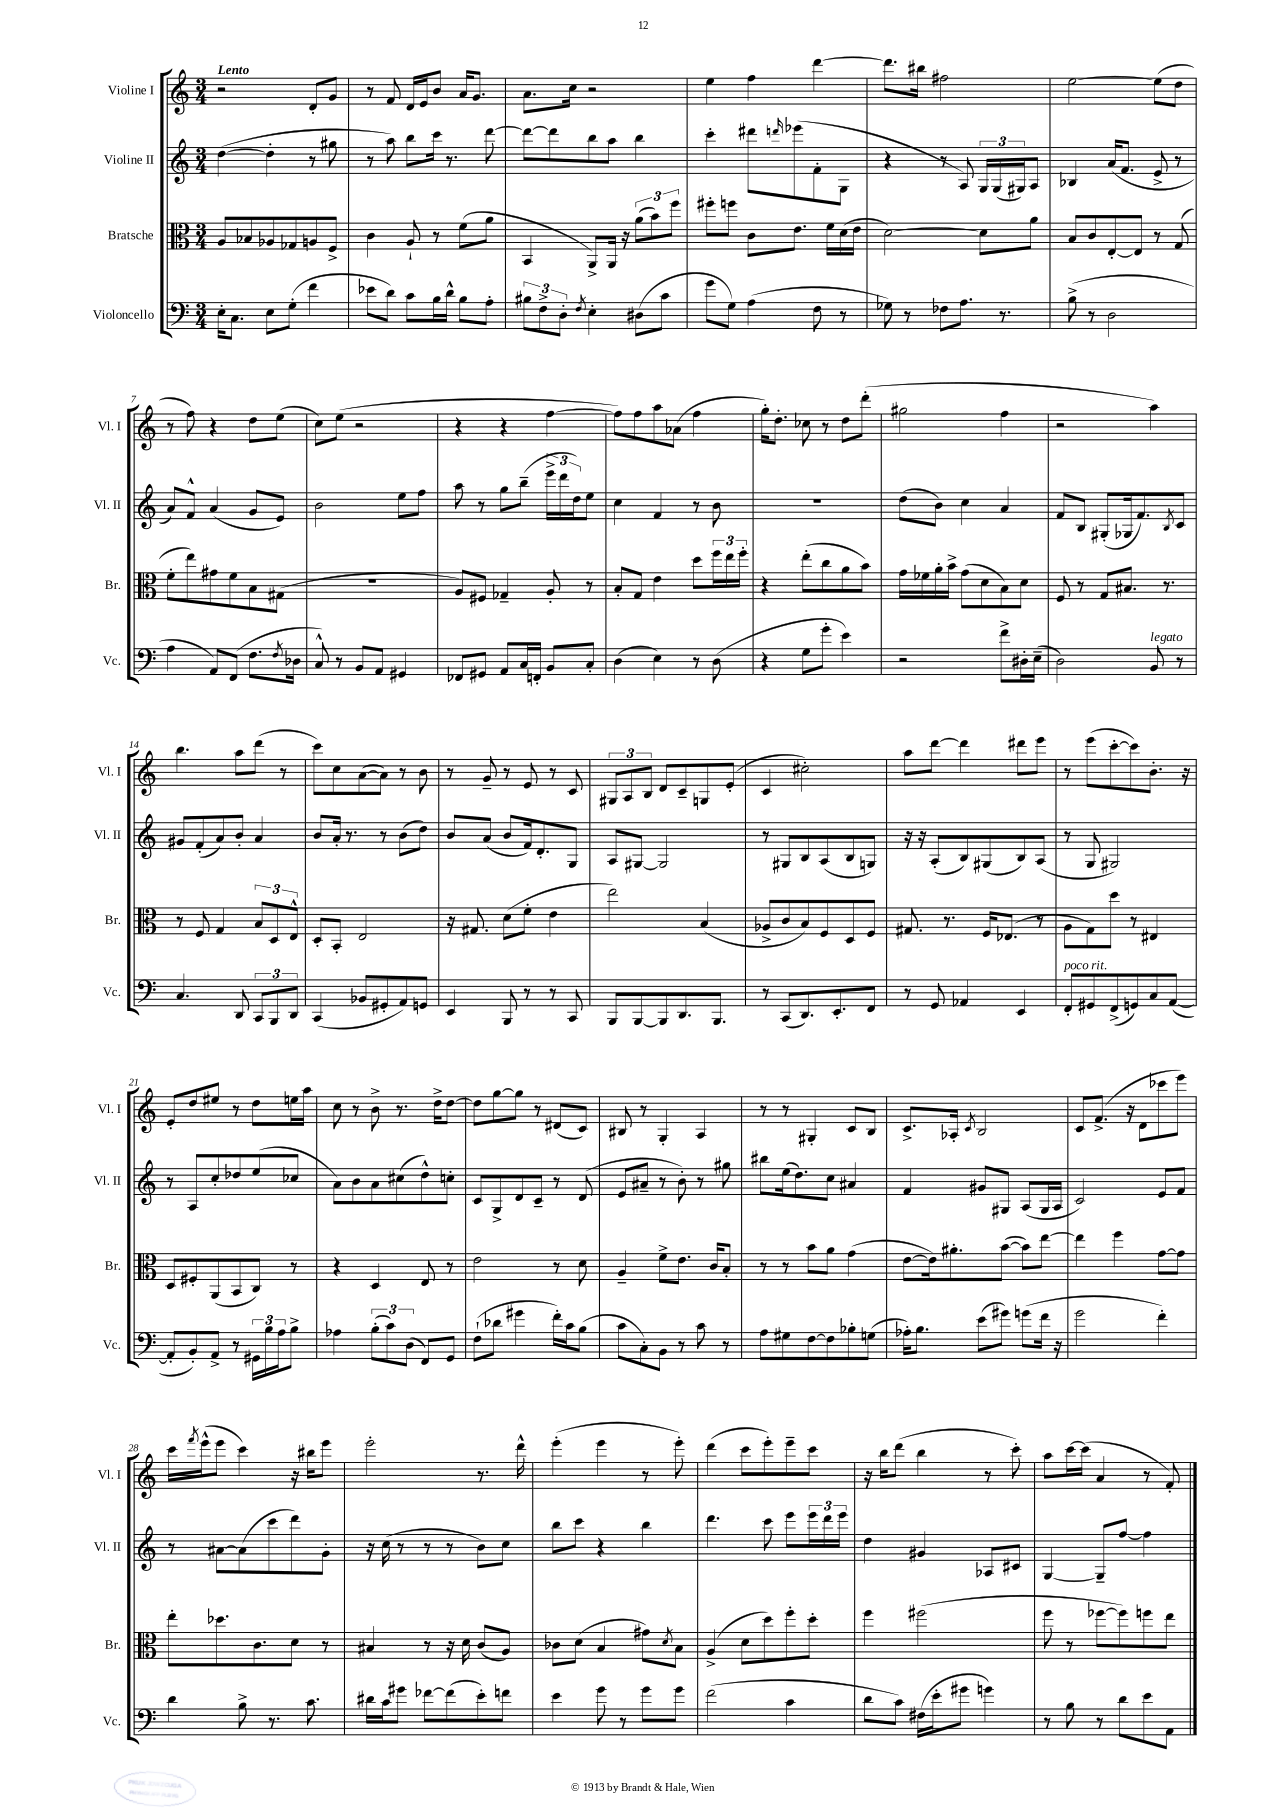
<<
\new StaffGroup <<
\new Staff = "s0" \with { instrumentName = "Violine I" shortInstrumentName = "Vl. I" } {
    \clef treble \key c \major \numericTimeSignature \time 3/4 \tempo "Lento"
    r2 d'8-. g'8 |
    r8 f'8 d'16 e'16 b'8 a'16 g'8. |
    a'8. c''16 r2 |
    e''4 f''4 d'''4~ |
    d'''8. bis''16 fis''2 |
    e''2~ e''8( d''8 |
    r8 f''8) r4 d''8 e''8( |
    c''8) e''8( r2 |
    r4 r4 f''4~ |
    f''8) f''8 a''8 aes'8( f''4 |
    g''16-.) d''8.-. ces''8 r8 d''8 d'''8-.( |
    gis''2 f''4 |
    r2 a''4) |
    b''4. a''8 d'''8( r8 |
    c'''8) c''8 a'8~( a'8) r8 b'8 |
    r8 g'8-- r8 e'8 r8 c'8 |
    \tuplet 3/2 { gis8 a8 b8 } d'8 c'8-- g8 e'8-.( |
    c'4 cis''2-.) |
    a''8 d'''8~ d'''4 dis'''8 e'''8 |
    r8 e'''8( c'''8~-. c'''8) b'8.-. r16 |
    e'8-. d''8 eis''8 r8 d''8 e''16 a''16 |
    c''8 r8 b'8-> r8. d''16-> d''8~ |
    d''8 g''8~ g''8 r8 dis'8( c'8) |
    bis8 r8 g4-. a4 |
    r8 r8 gis4-. c'8 b8 |
    c'8.-> aes16-. \acciaccatura { c'8 } b2 |
    c'8 f'8.->( r16 d'8 ces'''8 e'''8) |
    c'''16 \acciaccatura { f'''8 } e'''16-^( e'''8 c'''4) r16 bis''16 e'''8 |
    e'''2-. r8. d'''16-^ |
    e'''4-.( e'''4 r8 e'''8-.) |
    d'''4( c'''8 e'''8-.) e'''8-- c'''8 |
    r16 b''16 d'''8( b''4 r8 c'''8-.) |
    a''8 c'''16~ c'''16( a'4 r8 f'8-.) \bar "|." |
}
\new Staff = "s1" \with { instrumentName = "Violine II" shortInstrumentName = "Vl. II" } {
    \clef treble \key c \major \numericTimeSignature \time 3/4
    d''4~( d''4-. r8 gis''8 |
    r8 a''8) b''8 c'''16 r8. d'''8~ |
    d'''8~ d'''8 b''8 a''8 b''4 |
    c'''4-. dis'''8 \grace { d'''16 } ees'''8( f'8-. g8 |
    r4 r8 a8) \tuplet 3/2 { g16 g16( gis16) } a8 |
    bes4 a'16( f'8. e'8-> r8 |
    a'8) f'8-^ a'4( g'8 e'8) |
    b'2 e''8 f''8 |
    a''8 r8 g''8 b''8--( \tuplet 3/2 { e'''16-> d'''16 d''16) } e''8 |
    c''4 f'4 r8 b'8 |
    R2. |
    d''8( b'8) c''4 a'4 |
    f'8 b8 gis8-.( ges16 f'8.) \acciaccatura { b8 } c'8 |
    gis'8 f'8-.( a'8) b'8-. a'4 |
    b'8 a'16-. r8. r8 b'8( d''8) |
    b'8 a'8( b'8 f'16) d'8.-. g8 |
    a8 gis8~ gis2 |
    r8 gis8 b8 a8( b8 g8) |
    r16 r16 a8-.( b8) gis8( b8) a8( |
    r8 g8 gis2) |
    r8 a8 c''8-. des''8 e''8( ces''8 |
    a'8) b'8 a'8 cis''8( d''8-^) c''8-. |
    c'8 g8-> d'8 c'8-- r8 d'8( |
    e'8 ais'8-- r8 b'8-.) r8 gis''8 |
    bis''8 e''16( d''8.) c''8 ais'4 |
    f'4 gis'8 gis8 a8( gis16 a16 |
    c'2) e'8 f'8 |
    r8 ais'8~ ais'8( c'''8 d'''8) g'8-. |
    r16 c''16( r8 r8 r8 b'8) c''8 |
    b''8 c'''8 r4 b''4 |
    d'''4. c'''8 e'''8 \tuplet 3/2 { e'''16 d'''16 e'''16 } |
    d''4 gis'4 aes8 cis'8 |
    g4~ g8-- f''8~ f''4 \bar "|." |
}
\new Staff = "s2" \with { instrumentName = "Bratsche" shortInstrumentName = "Br." } {
    \clef alto \key c \major \numericTimeSignature \time 3/4
    a8 bes8 aes8 ges8 a8 f8-> |
    c'4 a8-! r8 f'8( a'8 |
    b,4 a,8->) a,16 r16 \tuplet 3/2 { a'8( b'8) f''8 } |
    fis''8-. f''8 c'8 e'8. f'16 d'16( e'16 |
    d'2~) d'8 a'8 |
    b8 c'8 e8~-. e8 r8 g8( |
    f'8-. e''8) gis'8 f'8 b8 gis8( |
    R2. |
    a8) fis8 ges4-- a8-. r8 |
    b8-. g8 e'4 d''8 \tuplet 3/2 { f''16 e''16 f''16-. } |
    r4 e''8-.( c''8 a'8 b'8) |
    g'16 fes'16 a'16-. b'16-> g'8( d'8 b8) d'8 |
    f8 r8 g8 bis8. r8. |
    r8 f8 g4 \tuplet 3/2 { b8 d8 e8-^ } |
    d8-. b,8-. e2 |
    r16 gis8. d'8( f'8-. e'4 |
    e''2) b4( |
    aes8-> c'8 b8) f8 d8 f8 |
    gis8. r8. f16 ees8.( r8 |
    a8 g8) d''8 r8 eis4 |
    d8 fis8-. a,8( b,8 c8) r8 |
    r4 d4 e8 r8 |
    e'2 r8 d'8 |
    a4-- f'8-> e'8. c'16 b8-. |
    r8 r8 b'8 a'8 g'4( |
    e'8~ e'16) ais'8.-. b'8~( b'8) e''8~ |
    e''4 f''4 g'8~ g'8 |
    e''8-. des''8. c'8. d'8 r8 |
    bis4 r8 r16 d'16 c'8( a8) |
    ces'8 d'8( b4 gis'8) \acciaccatura { d'8 } b8 |
    a4->( d'8 d''8) f''8-. d''8-. |
    f''4 fis''2( |
    f''8 r8 fes''8~ fes''8) f''8 e''8 \bar "|." |
}
\new Staff = "s3" \with { instrumentName = "Violoncello" shortInstrumentName = "Vc." } {
    \clef bass \key c \major \numericTimeSignature \time 3/4
    e16-. c8. e8 g8-.( f'4 |
    ees'8 d'8) c'8 b16 d'16-^ b8 a8-. |
    \tuplet 3/2 { bis8 f8-> d8-. } \acciaccatura { f8 } e4-. dis8( c'8 |
    g'8 g8) a4( f8 r8 |
    ges8) r8 fes8 a8. r8. |
    b8->( r8 d2 |
    a4 a,8) f,8( f8. \acciaccatura { f8 } des16 |
    c8-^) r8 b,8 a,8 gis,4 |
    fes,8 gis,8 a,8 c16 f,16-. b,8 c8-. |
    d4( e4) r8 d8( |
    r4 g8 g'8-. e'4) |
    r2 f'8-> dis16-. e16--( |
    d2) b,8^\markup { \italic "legato" } r8 |
    c4. d,8 \tuplet 3/2 { c,8 b,,8 d,8 } |
    c,4( bes,8 gis,8-. a,8) g,8 |
    e,4 b,,8 r8 r8 c,8 |
    b,,8 b,,8~ b,,8 d,8. b,,8. |
    r8 c,8( d,8.) e,8.-. f,8 |
    r8 g,8 aes,4 e,4 |
    f,8-.^\markup { \italic "poco rit." } gis,8 f,8->( g,8) c8 a,8~( |
    a,8-. b,8-.) a,8-> r8 \tuplet 3/2 { gis,16 b16 a16 } b8-> |
    aes4 \tuplet 3/2 { b8-.( c'8) d8( } f,8) g,8 |
    f8-!( des'8 gis'4 f'16-.) c'16 b8( |
    c'8 c8-.) b,8 r8 c'8 r8 |
    a8 gis8 f8~ f8 bes8-. g8( |
    aes16-.) b8. e'8( gis'8) g'8( f'16 r16 |
    g'2 f'4-.) |
    d'4 b8-> r8. c'8. |
    dis'16 c'16 gis'8 fes'8~ fes'8( e'8-.) f'8 |
    e'4 g'8 r8 g'8 g'8 |
    f'2( c'4 |
    d'8 c'8) fis16( e'16-. gis'8 g'4) |
    r8 b8 r8 d'8 e'8 a,8 \bar "|." |
}
>>
>>
